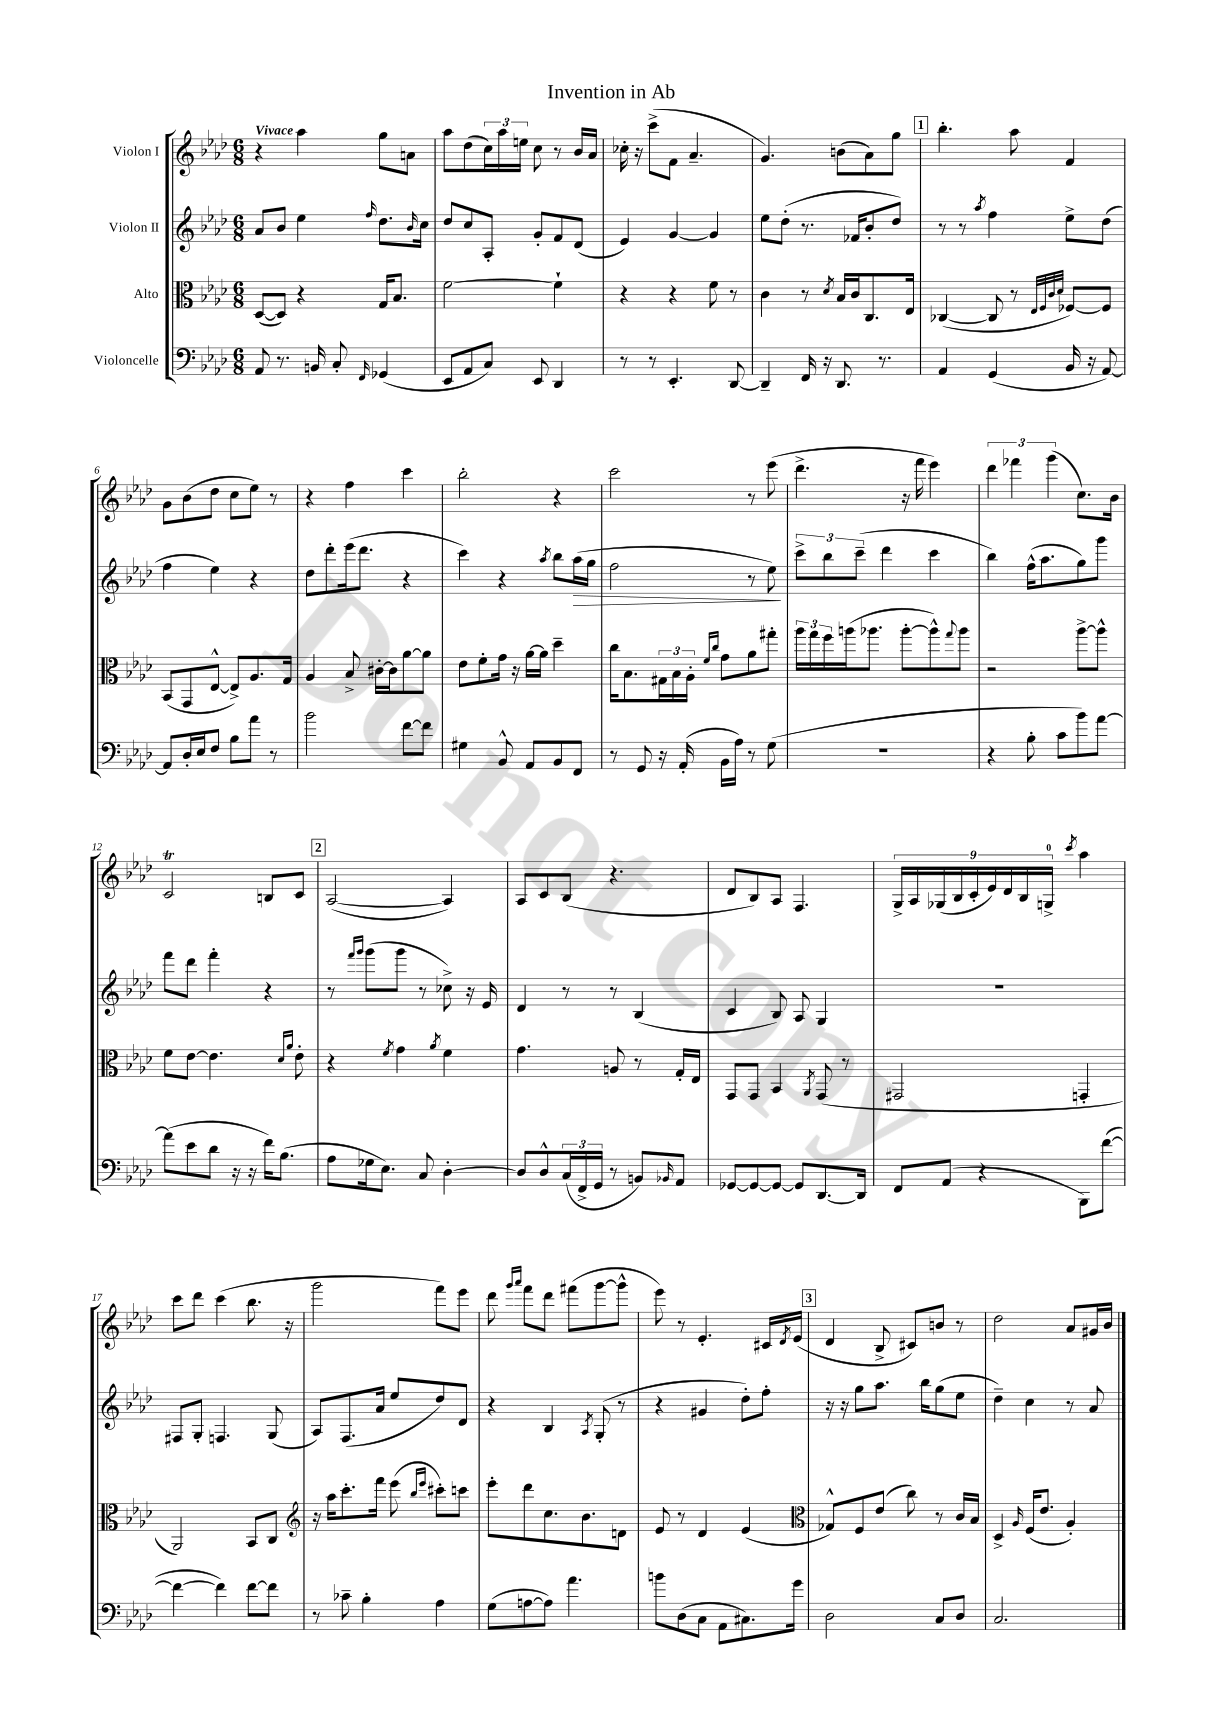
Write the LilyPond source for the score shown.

\header { title = "Invention in Ab" }
<<
\new StaffGroup <<
\new Staff = "s0" \with { instrumentName = "Violon I" } {
    \clef treble \key aes \major \numericTimeSignature \time 6/8 \tempo "Vivace"
    r4 aes''4 g''8 a'8 |
    aes''8 des''8( \tuplet 3/2 { c''16) aes''16 e''16 } c''8 r8 bes'16 aes'16 |
    ces''16-. r16 c'''8->( f'8 aes'4.-- |
    g'4.) b'8( aes'8) g''8 |
    \mark \markup { \box "1" } bes''4.-. aes''8 f'4 |
    g'8 bes'8( des''8 c''8 ees''8) r8 |
    r4 f''4 c'''4 |
    bes''2-. r4 |
    c'''2 r8 ees'''8( |
    des'''4.-> r16 f'''16 ees'''4) |
    \tuplet 3/2 { des'''4 fes'''4 g'''4( } c''8.) bes'16 |
    c'2\trill b8 c'8 |
    \mark \markup { \box "2" } aes2~( aes4) |
    aes8 c'8 bes8( r4. |
    des'8 bes8) aes8 f4. |
    \tuplet 9/8 { g16-> aes16 ges16( bes16 c'16-. ees'16) des'16 bes16 g16-0-> } \acciaccatura { c'''8 } aes''4 |
    c'''8 des'''8 c'''4( bes''8. r16 |
    g'''2 f'''8) ees'''8 |
    des'''8 \grace { g'''16 aes'''16 } f'''8 des'''8 fis'''8( g'''8~ g'''8-^ |
    ees'''8) r8 ees'4.-. cis'16 \acciaccatura { des'8 } ees'16( |
    \mark \markup { \box "3" } des'4 bes8-> cis'8) b'8 r8 |
    des''2 aes'8 gis'16 bes'16 \bar "|." |
}
\new Staff = "s1" \with { instrumentName = "Violon II" } {
    \clef treble \key aes \major \numericTimeSignature \time 6/8
    aes'8 bes'8 ees''4 \grace { f''16 } des''8. \grace { bes'16 } c''16 |
    des''8 c''8 aes8-. g'8-. f'8 des'8( |
    ees'4) g'4~ g'4 |
    ees''8 des''8-.( r8. fes'16 bes'8-. des''8) |
    \mark \markup { \box "1" } r8 r8 \acciaccatura { aes''8 } f''4 ees''8-> des''8( |
    f''4 ees''4) r4 |
    des''8 des'''8-. ees'''16( des'''8. r4 |
    c'''4) r4 \acciaccatura { aes''8 } bes''8 aes''16\>( g''16 |
    f''2 r8 ees''8\!) |
    \tuplet 3/2 { c'''8-> bes''8 c'''8--( } des'''4 c'''4 |
    bes''4) f''16-^( aes''8. g''8) g'''8 |
    f'''8 des'''8 f'''4-. r4 |
    \mark \markup { \box "2" } r8 \grace { f'''16 g'''16 } g'''8( g'''8 r8 ces''8->) r16 ees'16 |
    des'4 r8 r8 bes4( |
    c'4 bes8) aes8 g4 |
    R2. |
    fis8 g8-. f4. g8( |
    aes8) f8.( aes'16 ees''8 des''8) des'8 |
    r4 bes4 \acciaccatura { aes8 } g8-.( r8 |
    r4 gis'4 des''8-.) f''8-. |
    \mark \markup { \box "3" } r16 r16 g''8 aes''8. bes''16 g''8( ees''8 |
    des''4--) c''4 r8 aes'8 \bar "|." |
}
\new Staff = "s2" \with { instrumentName = "Alto" } {
    \clef alto \key aes \major \numericTimeSignature \time 6/8
    des8~( des8) r4 g16 bes8. |
    f'2~ f'4-! |
    r4 r4 f'8 r8 |
    c'4 r8 \acciaccatura { des'8 } bes16 c'16 c8. ees16 |
    \mark \markup { \box "1" } ces4~( ces8 r8 \grace { ees32 f32 c'32 des'32 } fes8~) fes8 |
    bes,8( g,8 ees8~-^ ees8->) aes8. g16 |
    aes4 bes8-> cis'16~-. cis'16 aes'8~ aes'8 |
    ees'8 f'8-. g'16 r16 aes'16~ aes'16 des''4-- |
    c''16 bes8. \tuplet 3/2 { gis16 bes16 aes16-. } \grace { f'16 c''16 } g'8 aes'8 gis''8-. |
    \tuplet 3/2 { aes''16 g''16 f''16 } a''16( aes''8. aes''8~-. aes''8-^) \appoggiatura { g''8 } aes''8 |
    r2 aes''8~-> aes''8-^ |
    f'8 ees'8~ ees'4. \grace { des'16 aes'16 } ees'8-. |
    \mark \markup { \box "2" } r4 \acciaccatura { f'8 } g'4 \acciaccatura { aes'8 } f'4 |
    g'4. a8 r8 g16-. ees16 |
    g,8 g,8 bes,4 \acciaccatura { aes,8 } g,8( r8 |
    gis,2 g,4-. |
    aes,2) bes,8 c8 |
    \clef treble r16 aes''16 c'''8.-. f'''16 ees'''8( \grace { bes''16 ees'''16 } cis'''8-.) c'''8 |
    ees'''8-. des'''8 c''8. bes'8. d'8 |
    ees'8 r8 des'4 ees'4( |
    \mark \markup { \box "3" } \clef alto ges8-^) f8 ees'8( c''8) r8 c'16 bes16 |
    des4-> \grace { aes16 } f16( ees'8. aes4-.) \bar "|." |
}
\new Staff = "s3" \with { instrumentName = "Violoncelle" } {
    \clef bass \key aes \major \numericTimeSignature \time 6/8
    aes,8 r8. b,16 c8-. \grace { f,16 } ges,4( |
    ees,8 aes,8 c8) ees,8 des,4 |
    r8 r8 ees,4.-. des,8~ |
    des,4-- f,16 r16 des,8. r8. |
    \mark \markup { \box "1" } aes,4 g,4( bes,16 r16 aes,8~) |
    aes,8 des16-. ees16 f8 bes8 aes'8 r8 |
    bes'2 f'8~ f'8 |
    gis4 bes,8-^ aes,8 bes,8 f,8 |
    r8 g,8 r16 aes,16-.( bes,16 aes16) r8 g8( |
    R2. |
    r4 bes8-. c'8 bes'8) aes'8~ |
    aes'8( ees'8 des'8 r16 r16 f'16) bes8.( |
    \mark \markup { \box "2" } aes8 ges16 ees8.) c8 des4~-. |
    des8 des8-^ \tuplet 3/2 { c16( f,16-> g,16 } r8 b,8) \grace { bes,16 } aes,8 |
    ges,8~ ges,8~ ges,8~ ges,8 des,8.~ des,16 |
    f,8 aes,8( r4 bes,,8) f'8~( |
    f'4~ f'4) f'8~ f'8 |
    r8 ces'8-- bes4-. aes4 |
    g8( a8~ a8) aes'4. |
    b'8 des8( c8 aes,8 cis8.) g'16 |
    \mark \markup { \box "3" } des2 c8 des8 |
    c2. \bar "|." |
}
>>
>>
